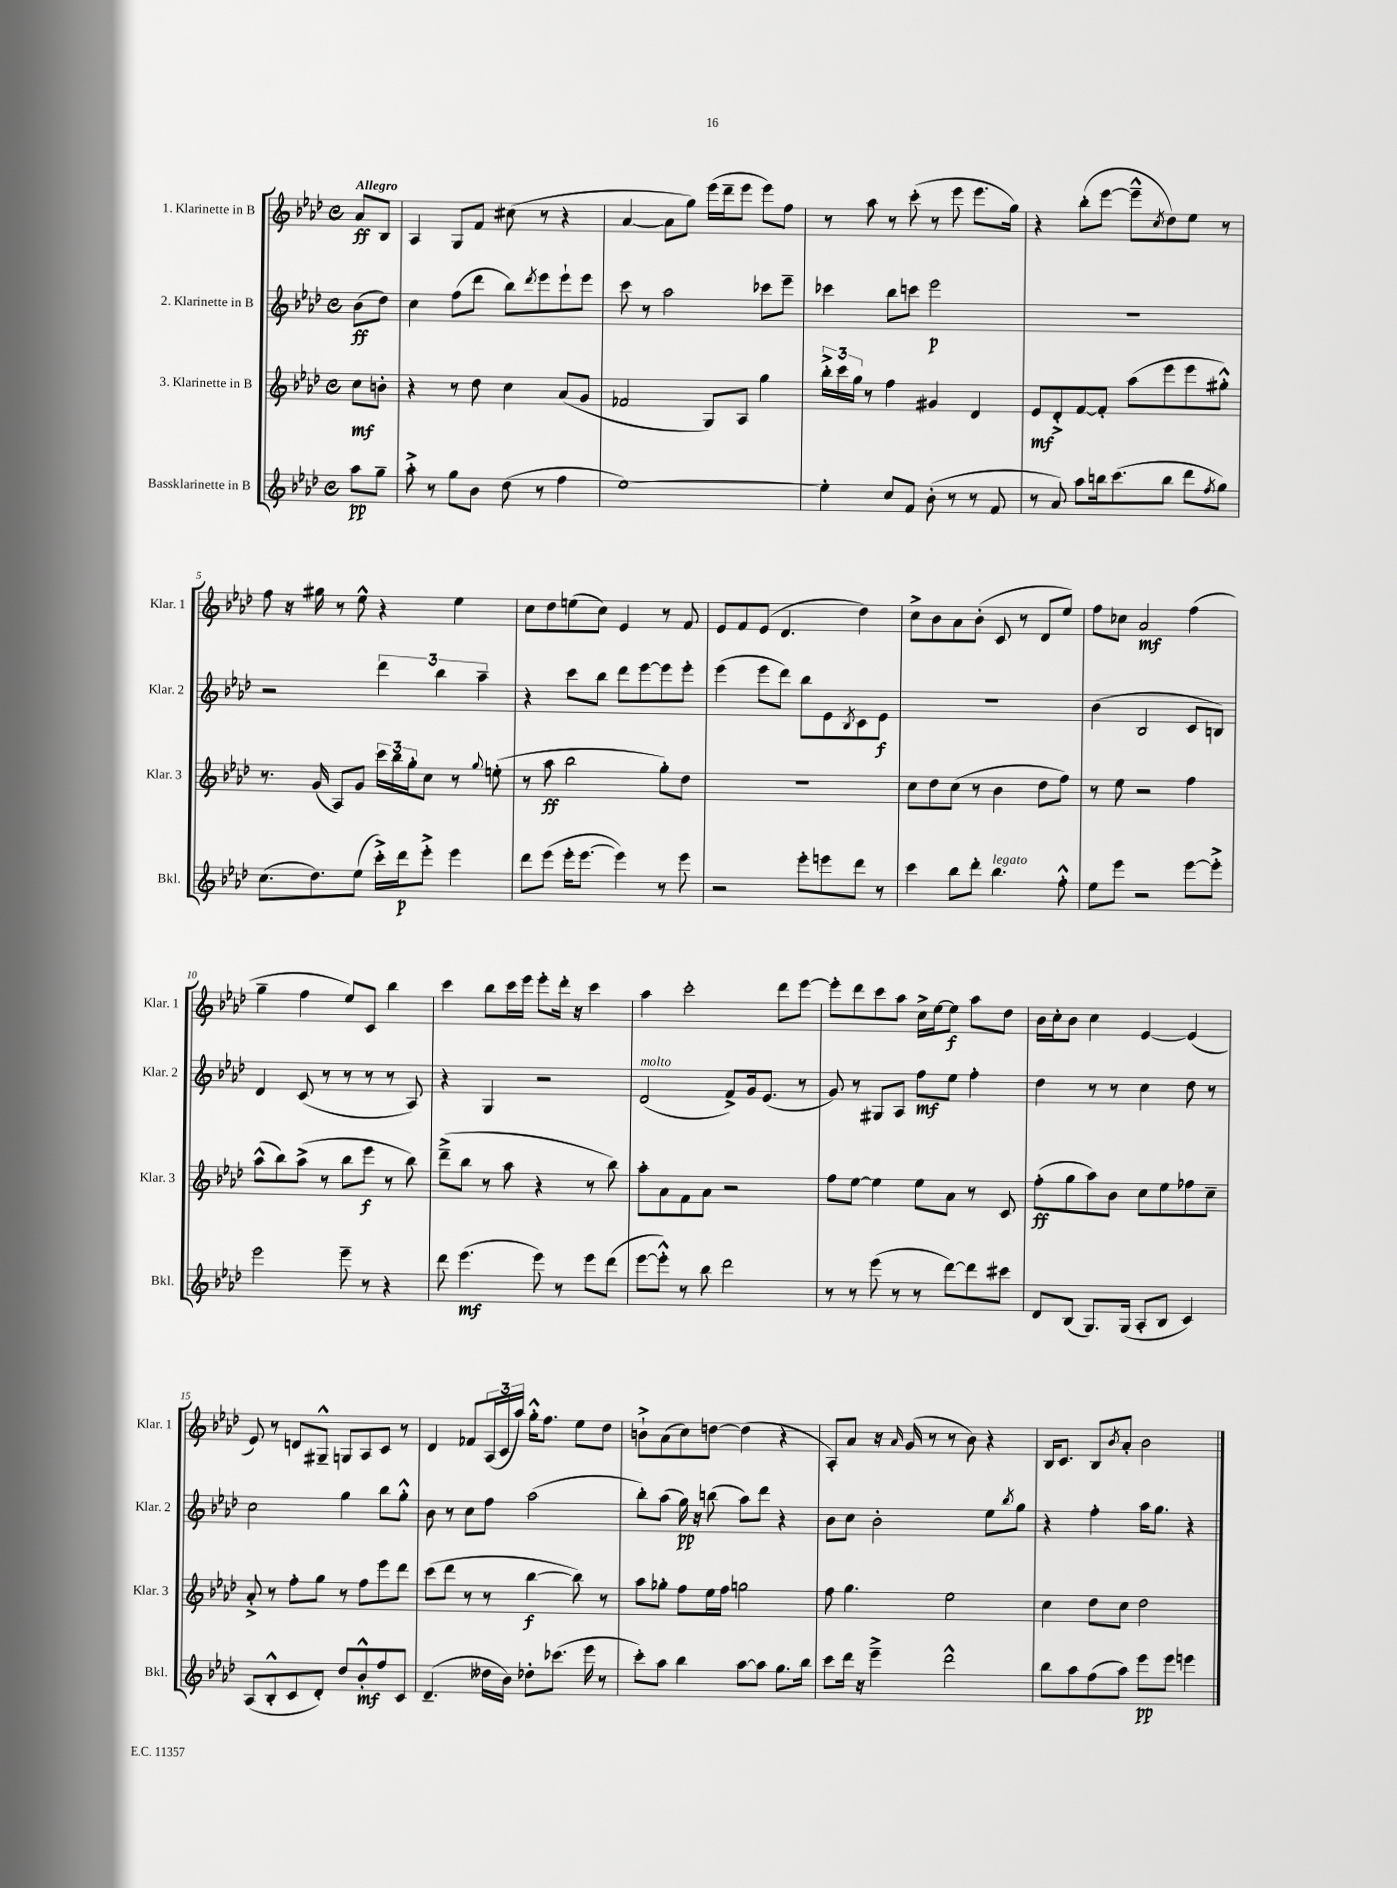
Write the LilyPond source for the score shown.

<<
\new StaffGroup <<
\new Staff = "s0" \with { instrumentName = "1. Klarinette in B" shortInstrumentName = "Klar. 1" } {
    \clef treble \key aes \major \defaultTimeSignature \time 4/4 \partial 4 \tempo "Allegro"
    aes'8\ff bes8 |
    aes4 g8 f'8 cis''8( r8 r4 |
    aes'4~ aes'8 g''8) ees'''16( des'''16-- ees'''8 ees'''8) f''8 |
    r8 aes''8 r8 c'''8-.( r8 ees'''8 ees'''8. g''16) |
    r4 bes''8-.( ees'''8~ ees'''8---^ \acciaccatura { c''8 } des''8) ees''8 r8 |
    f''8 r16 gis''16 r8 ees''8-^ r4 ees''4 |
    c''8 des''8 e''8( c''8) ees'4 r8 f'8 |
    ees'8 f'8 ees'8( des'4. des''4) |
    c''8-> bes'8 aes'8 bes'8-.( c'8 r8 des'8 ees''8) |
    f''8 ces''8 aes'2\mf f''4( |
    g''4-- f''4 ees''8) c'8 bes''4 |
    c'''4 bes''8 c'''16 ees'''16 ees'''8-. des'''16-. r16 c'''4 |
    aes''4 c'''2-. des'''8 ees'''8~ |
    ees'''8-. des'''8 c'''8 aes''8 c''16-> ees''16~ ees''8\f aes''8 des''8 |
    bes'16 c''16-. bes'8 c''4 ees'4~ ees'4( |
    ees'8) r8 d'8 gis8---^ g8 aes8 c'8 r8 |
    des'4 fes'8 \tuplet 3/2 { aes16( c'16 aes''16) } g''16-.-^ f''8. ees''8 des''8 |
    b'8-!-> aes'8( c''8) d''8~ d''4( r4 |
    aes8-.) aes'8 r16 \grace { aes'16 } g'16( r8 r8 bes'8) r4 |
    bes16 c'8. bes8 \acciaccatura { bes'8 } aes'8-. bes'2 \bar "|." |
}
\new Staff = "s1" \with { instrumentName = "2. Klarinette in B" shortInstrumentName = "Klar. 2" } {
    \clef treble \key aes \major \defaultTimeSignature \time 4/4 \partial 4
    bes'8\ff( des''8) |
    c''4 f''8( des'''8 bes''8) \acciaccatura { des'''8 } ees'''8 ees'''8-! ees'''8 |
    c'''8 r8 aes''2 ces'''8 ees'''8-- |
    ces'''4 bes''8 c'''8 ees'''2\p |
    R1 |
    r2 \tuplet 3/2 { des'''4 bes''4 aes''4-- } |
    r4 c'''8 bes''8 des'''8 ees'''8~ ees'''8 ees'''8-. |
    ees'''4( ees'''8 des'''8) bes''8 ees'8 \acciaccatura { bes8 } c'8 ees'8\f |
    R1 |
    bes'4( bes2 c'8 b8) |
    des'4 c'8( r8 r8 r8 r8 aes8) |
    r4 g4 r2 |
    des'2^\markup { \italic "molto" }( f'8->) g'16 ees'8.( r8 |
    g'8) r8 gis8 aes8 f''8\mf ees''8 f''4-. |
    des''4 r8 r8 c''4 des''8 r8 |
    c''2 g''4 bes''8 g''8-.-^ |
    bes'8 r8 c''8 f''8 aes''2( |
    bes''8-.) aes''8( g''16\pp) r16 b''8( aes''8) des'''8 r4 |
    bes'8 c''8 bes'2-. ees''8 \acciaccatura { bes''8 } g''8 |
    r4 f''4-. aes''16 g''8. r4 \bar "|." |
}
\new Staff = "s2" \with { instrumentName = "3. Klarinette in B" shortInstrumentName = "Klar. 3" } {
    \clef treble \key aes \major \defaultTimeSignature \time 4/4 \partial 4
    c''8\mf b'8-. |
    r4 r8 des''8 c''4 aes'8( g'8 |
    fes'2 g8) aes8 g''4 |
    \tuplet 3/2 { bes''16-.-> c'''16 g''16 } r8 f''4 gis'4 des'4 |
    ees'8\mf des'8-.-> f'8~ f'8-. aes''8( ees'''8 ees'''8 gis''8-.-^) |
    r8. g'16( aes8) g'8 \tuplet 3/2 { c'''16 bes''16 g''16-. } c''8 r8 \appoggiatura { g''8 } e''8-.( |
    r8 aes''8\ff bes''2 g''8-.) des''8 |
    R1 |
    c''8 des''8 c''8( r8 bes'4 des''8 f''8) |
    r8 ees''8 r2 f''4 |
    aes''8-^( bes''8) aes''8->( r8 bes''8 ees'''8\f r8 bes''8) |
    des'''8--->( bes''8 r8 aes''8 r4 r8 bes''8) |
    aes''8-. aes'8 f'8 aes'8 r2 |
    f''8 ees''8~ ees''4 ees''8 aes'8 r8 c'8 |
    f''8-.\ff( g''8 aes''8) bes'8 c''8 ees''8 fes''8 c''8-- |
    aes'8-.-> r8 f''8-. g''8 r8 f''8 ees'''8 des'''8 |
    c'''8( des'''8 r8 r8 bes''4~\f bes''8) r8 |
    aes''8 ges''8-. f''8 ees''16 f''16 g''2 |
    f''8 g''4. ees''2 |
    c''4 des''8 c''8 des''2 \bar "|." |
}
\new Staff = "s3" \with { instrumentName = "Bassklarinette in B" shortInstrumentName = "Bkl." } {
    \clef treble \key aes \major \defaultTimeSignature \time 4/4 \partial 4
    aes''8\pp g''8-- |
    aes''8-.-> r8 g''8 bes'8 des''8( r8 f''4 |
    ees''1~) |
    ees''4-. c''8 f'8 bes'8-.( r8 r8 f'8 |
    r8 aes'8) aes''8 b''16 c'''8.( b''8 des'''8 \acciaccatura { f''8 } g''8) |
    c''8.( des''8.) ees''8( c'''16-.->) des'''16\p ees'''8-.-> ees'''4 |
    des'''8 ees'''8( ees'''16-. ees'''8.~ ees'''4) r8 ees'''8 |
    r2 ees'''8-. e'''8 des'''8 r8 |
    c'''4 bes''8 des'''8-. bes''4.^\markup { \italic "legato" } f''8-.-^ |
    ees''8 ees'''8 r2 ees'''8~ ees'''8-.-> |
    ees'''2 ees'''8-- r8 r4 |
    des'''8 ees'''4.\mf( ees'''8) r8 ees'''8 des'''8( |
    ees'''8~ ees'''8-.-^) r8 bes''8 des'''2 |
    r8 r8 ees'''8( r8 r8 des'''8~) des'''8 cis'''8 |
    des'8 bes8( g8.) g16( aes8-. bes8 c'4) |
    aes8( bes8-.-^ c'8 des'8-.) des''8 bes'8-.-^\mf f''8 c'8 |
    des'4.--( deses''16 bes'16) des''8-. ces'''8.( ees'''16 r8 |
    c'''8-.) aes''8 bes''4 aes''8~ aes''8 g''8. bes''16 |
    c'''8 des'''16 r16 ees'''4---> des'''2-^ |
    bes''8 aes''8 f''8( aes''8) ees'''8\pp ees'''8 e'''4 \bar "|." |
}
>>
>>
